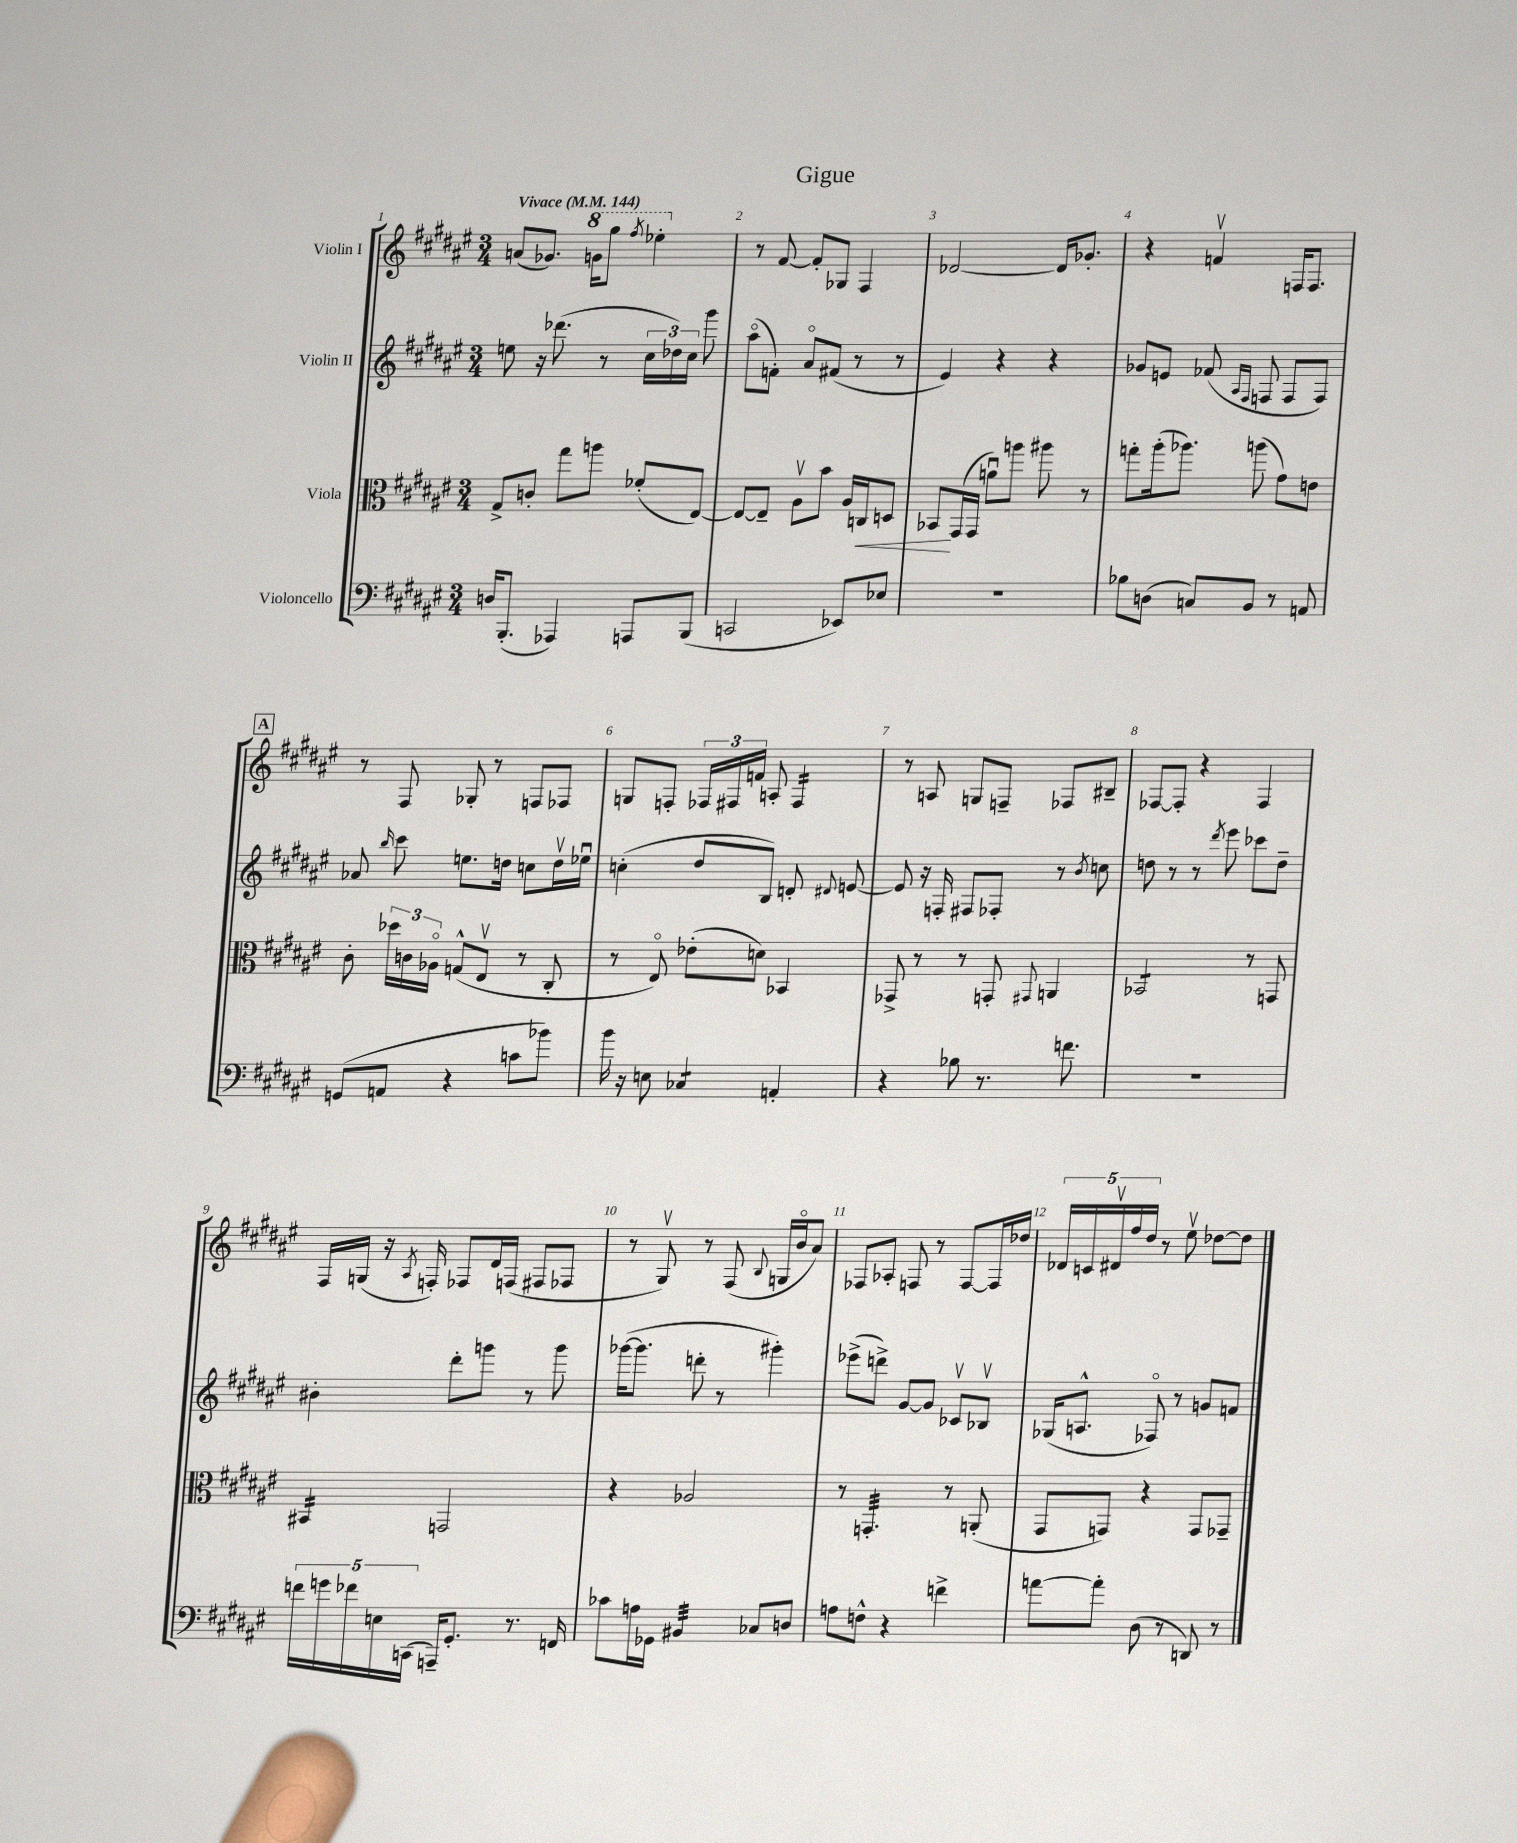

**kern	**kern	**kern	**kern
*staff4	*staff3	*staff2	*staff1
*clefF4	*clefC3	*clefG2	*clefG2
*k[f#c#g#d#a#e#]	*k[f#c#g#d#a#e#]	*k[f#c#g#d#a#e#]	*k[f#c#g#d#a#e#]
*M3/4	*M3/4	*M3/4	*M3/4
*MM144	*MM144	*MM144	*MM144
16D/LK	8G#^/L	8ee\	(8a/L
(8.BBB'/J	.	.	.
.	8c'/J	16r	8.g-/J)
.	.	(8.ddd-\	.
4AAA-/)	8gg#\L	.	.
.	.	.	16gg\LK
.	8aa\J	8r	8ggg#\J
.	.	.	8qfff#/
8AAA/L	(8f-'/L	24cc#\LL	4eee-'\
.	.	24dd-\)	.
.	.	24cc#\JJ	.
(8BBB/J	[8E#/J)	8ggg#\	.
=	=	=	=
2CC/	8E#/_L	(8aa#o\L	8r
.	8E#~/]J	8f'\J)	[8f#/
.	8A#v\L	8a#o/L	8f#'/]L
.	8b\J	(8f#/J	8G-/J
8EE-/L)	16A#/LL	8r	4F#/
.	16C/J	.	.
8E-/J	8D/J	8r	.
=	=	=	=
2.r	8BB-/L	4e#/)	[2d-/
.	(16GG#/L	.	.
.	16GG#/JJ	.	.
.	8au\L)	4r	.
.	8aa\J	.	.
.	8aa#\	4r	16d-/]LK
.	.	.	8.g-'/J
.	8r	.	.
=	=	=	=
8B-\L	8gg'\L	8g-/L	4r
(8D\J	(16aa#'\k	8e/J	.
.	8.aa-\J)	.	.
8C/L)	.	(8f-/	4fv/
.	.	16qqA#/LL	.
.	.	16qqF#/JJ	.
8BB/J	(8aa\	8F/	.
8r	8g#\L)	8F/L	16F/LK
.	.	.	8.F/J
8AA/	8e\J	8F/J)	.
=	=	=	=
(8GG/L	8c#'\	8a-/	8r
.	.	16qqbb/	.
8AA/J	24dd-\LL	8ccc#\	8F#/
.	24c\	.	.
.	24A-o\JJ	.	.
4r	(8G^^/L	8.ee\L	8G-'/
.	8E#v/J	.	8r
.	.	16dd\Jk	.
8c\L	8r	8cc\L	8F/L
8b-\J)	8C#'/	16ddv\L	8F-/J
.	.	16ee-u\JJ	.
=	=	=	=
16b\	8r	(4cc'\	8G/L
16r	.	.	.
8E\	8E#o/)	.	8F'/J
4C-/	(8e-'\L	8dd#/L	24F-/LL
.	.	.	24F#/
.	.	.	24f/JJ
.	8d\J)	8B/J)	8A'/
4AA'/	4BB-/	8d'/	4F#/
.	.	8qqd#/	.
.	.	[8e/	.
=	=	=	=
4r	8GG-^/	8e/]	8r
.	8r	16r	8A/
.	.	16F'/	.
8B-\	8r	8F#/L	8G/L
8.r	8GG'/	8F-'/J	8F~/J
.	8qqGG#/	.	.
.	4AA/	8r	8F-/L
8.f\	.	.	.
.	.	8qb/	.
.	.	8cc\	8B#~/J
=	=	=	=
2.r	2BB-/	8dd\	[8F-/L
.	.	8r	8F-'/]J
.	.	8r	4r
.	.	8qddd#/	.
.	.	8eee#\	.
.	8r	8ccc-\L	4F-/
.	8GG/	8dd~\J	.
=	=	=	=
20f\LL	4BB#/	4b#'\	16F#/LL
20g\	.	.	.
.	.	.	(16G/JJ
20f-\	.	.	.
.	.	.	16r
20E\	.	.	.
.	.	.	8qA#/
.	.	.	16F'/)
(20CC\JJ	.	.	.
16AAA~/LK)	2GG/	8ddd#'\L	8F-/L
8.GG#'/J	.	.	.
.	.	8ggg\J	16d#/L
.	.	.	(16F/JJ
8.r	.	8r	8F#/L
.	.	8ggg\	8F-/J
16FF/	.	.	.
=	=	=	=
8c-\L	4r	([16ggg-\LK	8r
.	.	8.ggg-\]J	.
16A\L	.	.	8G#v/)
16GG-\JJ	.	.	.
4BB#/	2A-/	8ddd'\	8r
.	.	8r	(8F#/
.	.	.	8qqB/
8C-/L	.	4ggg#'\)	16G/LL
.	.	.	16bo/J
8D/J	.	.	8a#/J)
=	=	=	=
8A\L	8r	(8eee-^\L	8F-/L
8F^^\J	4.GG'/	8ddd^\J)	8A-'/J
4r	.	[8g#/L	8F/
.	.	8g#/]J	8r
4f^\	8r	8c-v/L	[8F/L
.	(8AA'/	8B-v/J	16F/]L
.	.	.	16dd-/JJ
=	=	=	=
[8a\L	8GG#/L	(16G-/LK	20d-/LL
.	.	.	20c/
.	.	8.A^^/J	.
.	.	.	20d#v/
8a'\]J	8GG/J)	.	.
.	.	.	20ff#/
.	.	.	20dd#/JJ
(8D#\	4r	8F-o/)	8r
8r	.	8r	8ee#v\
8DD/)	8GG/L	8g/L	[8dd-\L
8r	8GG-~/J	8f/J	8dd-\]J
==	==	==	==
*-	*-	*-	*-
